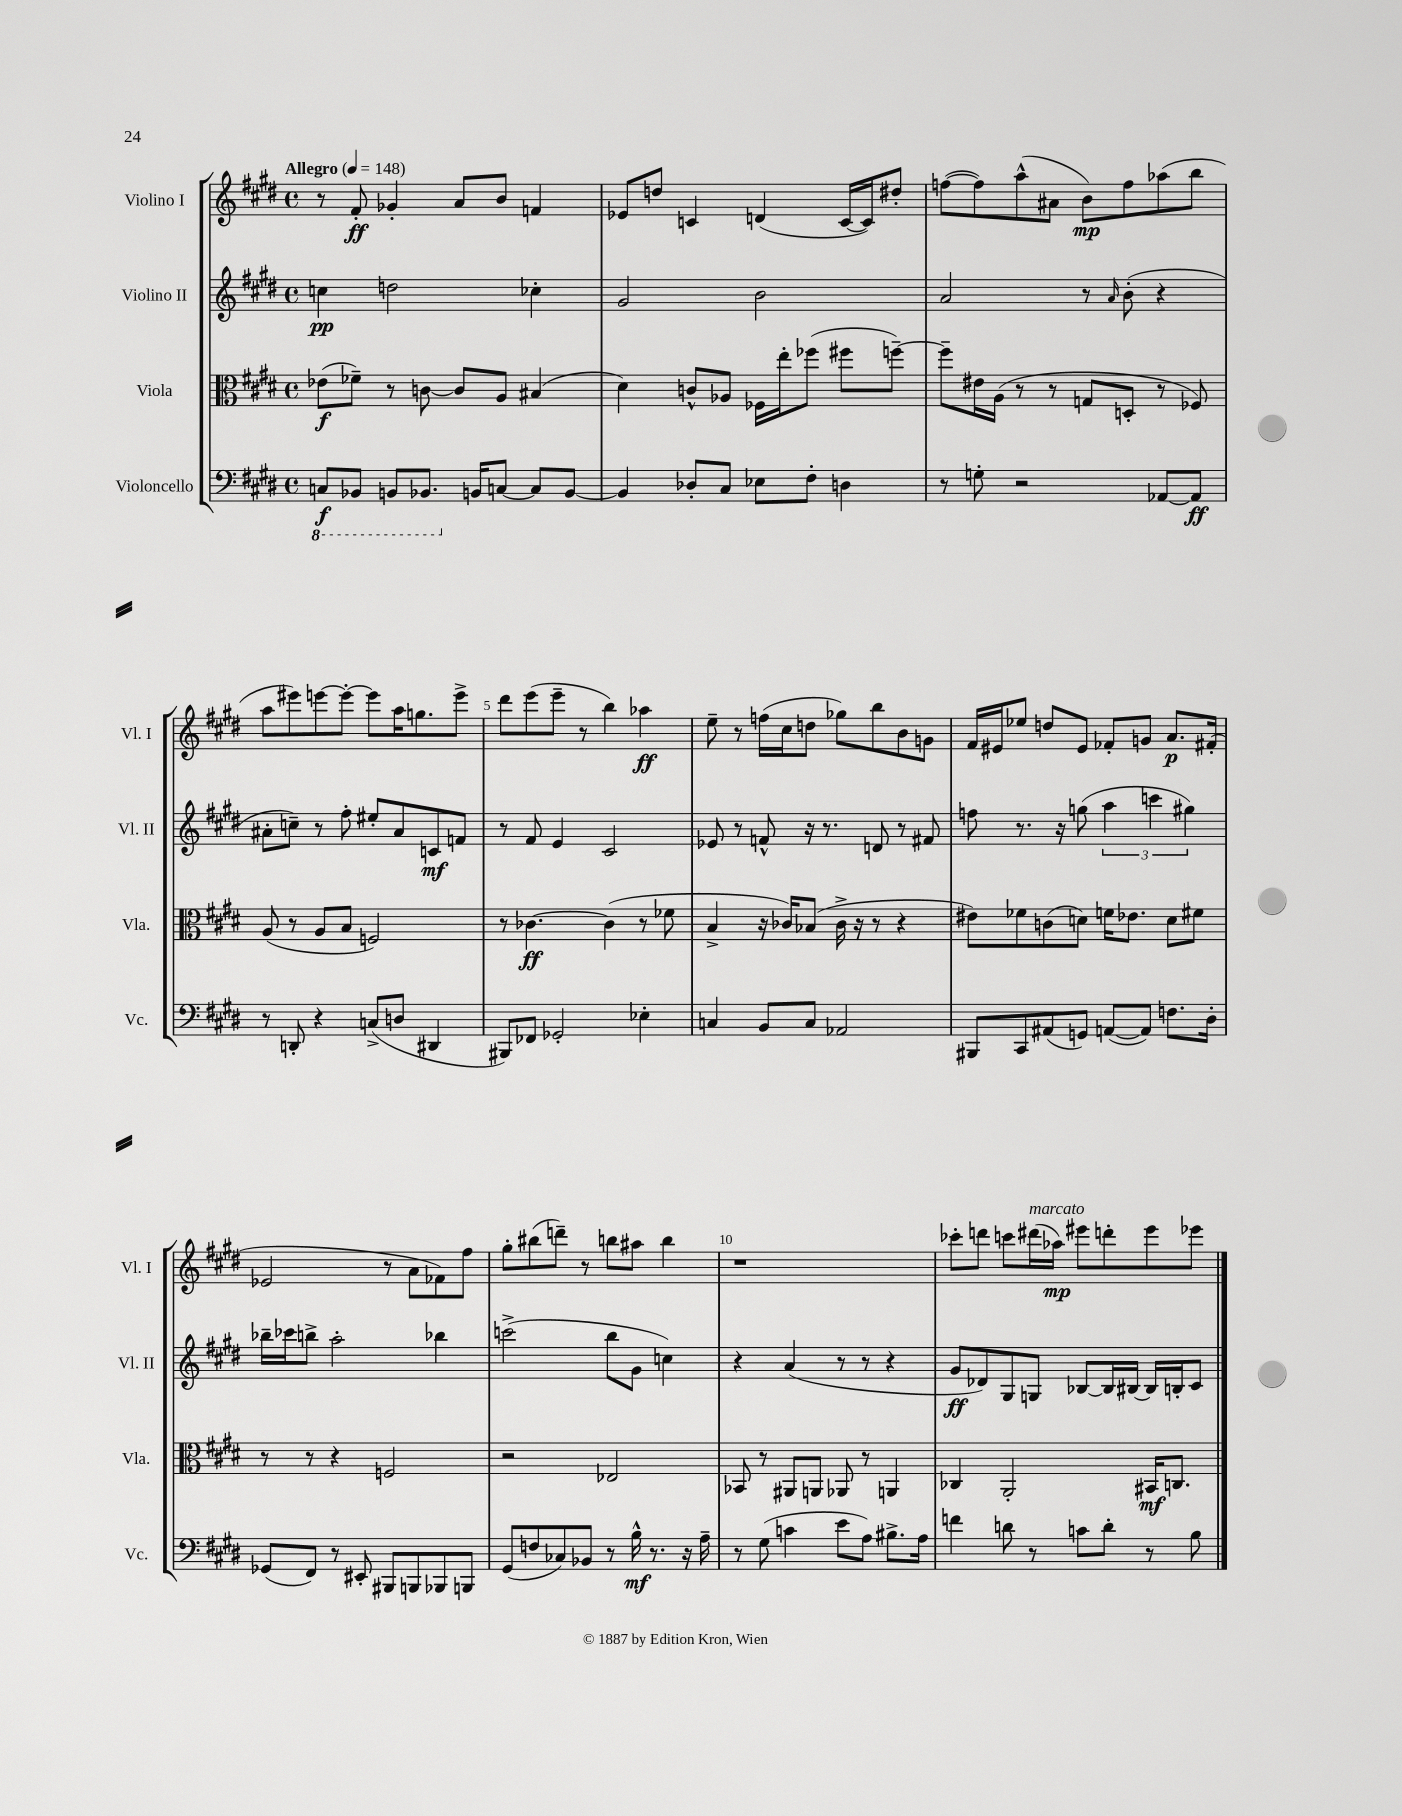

**kern	**dynam	**kern	**dynam	**kern	**dynam	**kern	**dynam
*part4	*part4	*part3	*part3	*part2	*part2	*part1	*part1
*staff4	*staff4	*staff3	*staff3	*staff2	*staff2	*staff1	*staff1
*I"Violoncello	*	*I"Viola	*	*I"Violino II	*	*I"Violino I	*
*I'Vc.	*	*I'Vla.	*	*I'Vl. II	*	*I'Vl. I	*
*clefF4	*	*clefC3	*	*clefG2	*	*clefG2	*
*k[f#c#g#d#]	*	*k[f#c#g#d#]	*	*k[f#c#g#d#]	*	*k[f#c#g#d#]	*
*M4/4	*	*M4/4	*	*M4/4	*	*M4/4	*
*met(c)	*	*met(c)	*	*met(c)	*	*met(c)	*
*MM148	*	*MM148	*	*MM148	*	*MM148	*
*8ba	*	*	*	*	*	*	*
=1	=1	=1	=1	=1	=1	=1	=1
!	!	!	!	!	!	!LO:TX:a:B:t=Allegro	!
8CCn/L	f	(8e-X\L	f	4ccn\	pp	8r	.
8BBB-X/J	.	8f-X~\J)	.	.	.	8f#'/	ff
8BBBn/L	.	8r	.	2ddn\	.	4g-X'/	.
8.BBB-X/J	.	[8cn\	.	.	.	.	.
.	.	8c/L]	.	.	.	8a/L	.
*X8ba	*	*	*	*	*	*	*
16BBn/KL	.	.	.	.	.	.	.
[8Cn/J	.	8A/J	.	.	.	8b/J	.
8C/L]	.	(4B#X/	.	4cc-X'\	.	4fn/	.
[8BB/J	.	.	.	.	.	.	.
=2	=2	=2	=2	=2	=2	=2	=2
4BB/]	.	4d#\)	.	2g#/	.	8e-X/L	.
.	.	.	.	.	.	8ddn/J	.
8D-X'/L	.	8cn^^/L	.	.	.	4cn/	.
8C#/J	.	8A-X/J	.	.	.	.	.
8E-X\L	.	16F-X\LL	.	2b\	.	(4dn/	.
.	.	16ee'\J	.	.	.	.	.
8F#'\J	.	(8ff-X\J	.	.	.	.	.
4Dn\	.	8ff#X\L	.	.	.	[16c/LL	.
.	.	.	.	.	.	16c/J])	.
.	.	[8ffn~\J)	.	.	.	8dd#X'/J	.
=3	=3	=3	=3	=3	=3	=3	=3
8r	.	8ff~\L]	.	2a/	.	([8ffn\L	.
8Gn'\	.	16e#X\L	.	.	.	8ff\])	.
.	.	(16A\JJ	.	.	.	.	.
2r	.	8r	.	.	.	(8aa^^\	.
.	.	8r	.	.	.	8a#X\J	.
.	.	8Gn/L	.	8r	.	8b\L)	mp
.	.	.	.	16qqa/	.	.	.
.	.	8Dn'/J	.	(8b'\	.	8ff\	.
[8AA-X/L	.	8r	.	4r	.	(8aa-X\	.
8AA-/J]	ff	8F-X/)	.	.	.	8bb\J	.
!!LO:LB:g=z
=4	=4	=4	=4	=4	=4	=4	=4
8r	.	(8A/	.	8a#X'\L	.	8aa\L	.
8DDn'/	.	8r	.	8ccn~\J)	.	8eee#X\)	.
4r	.	8A/L	.	8r	.	[8eeen\	.
.	.	8B/J	.	8ff#'\	.	8eee'\J_	.
(8Cn^/L	.	2Fn/)	.	8ee#X'/L	.	8eee\L]	.
8Dn/J	.	.	.	8a#/	.	16aa\K	.
.	.	.	.	.	.	8.ggn\	.
4DD#X/	.	.	.	8cn/	mf	.	.
.	.	.	.	8fn/J	.	8eee^\J	.
=5	=5	=5	=5	=5	=5	=5	=5
8BBB#X/L)	.	8r	.	8r	.	8ddd#\L	.
8FF-X/J	.	[4.c-X\	ff	8f#/	.	(8eee\	.
2GG-X'/	.	.	.	4e/	.	8eee~\J	.
.	.	.	.	.	.	8r	.
.	.	(4c-\]	.	2c#/	.	4bb\)	.
4E-X'\	.	8r	.	.	.	4aa-X\	ff
.	.	8f-X\	.	.	.	.	.
=6	=6	=6	=6	=6	=6	=6	=6
4Cn/	.	4B^/	.	8e-X/	.	8ee~\	.
.	.	.	.	8r	.	8r	.
8BB/L	.	16r	.	8fn^^/	.	(16ffn\LL	.
.	.	16c-X/KL)	.	.	.	16cc#\J	.
8C/J	.	(8B-X/J	.	16r	.	8ddn\J	.
.	.	.	.	8.r	.	.	.
2AA-X/	.	16c-^\	.	.	.	8gg-X\L)	.
.	.	16r	.	.	.	.	.
.	.	8r	.	8dn/	.	8bb\	.
.	.	4r	.	8r	.	8b\	.
.	.	.	.	8f#X/	.	8gn\J	.
=7	=7	=7	=7	=7	=7	=7	=7
8BBB#X/L	.	8e#X\L)	.	8ffn\	.	16f#/LL	.
.	.	.	.	.	.	16e#X/J	.
8CC#/	.	8f-X\	.	8.r	.	8ee-X/J	.
(8AA#X/	.	(8cn\	.	.	.	8ddn/L	.
.	.	.	.	16r	.	.	.
8GGn/J)	.	8dn\J)	.	(8ggn\	.	8e#/J	.
([8AAn/L	.	16fn\KL	.	6aa\	.	8f-X'/L	.
.	.	8.e-X\J	.	.	.	.	.
8AA/J])	.	.	.	.	.	8gn/J	.
.	.	.	.	6cccn\	.	.	.
8.Fn\L	.	8d\L	.	.	.	8.a/L	p
.	.	.	.	6gg#X\)	.	.	.
.	.	8f#X\J	.	.	.	.	.
16D#'\Jk	.	.	.	.	.	(16f#X'/Jk	.
!!LO:LB:g=z
=8	=8	=8	=8	=8	=8	=8	=8
(8GG-X/L	.	8r	.	16bb-X~\LL	.	2e-X/	.
.	.	.	.	16ccc-X\J	.	.	.
8FF#/J)	.	8r	.	8bbn^\J	.	.	.
8r	.	4r	.	2aa'\	.	.	.
8EE#X'/	.	.	.	.	.	.	.
8BBB#X/L	.	2Fn/	.	.	.	8r	.
8BBBn/	.	.	.	.	.	8a\L	.
8BBB-X/	.	.	.	4bb-X\	.	8f-X\)	.
8BBBn/J	.	.	.	.	.	8ff#\J	.
=9	=9	=9	=9	=9	=9	=9	=9
(8GG#/L	.	2r	.	(2cccn^\	.	8gg#'\L	.
8Fn/	.	.	.	.	.	(8bb#X\	.
8C-X/)	.	.	.	.	.	8dddn~\J)	.
8BB-X/J	.	.	.	.	.	8r	.
8r	.	2E-X/	.	8bb\L	.	8bbn\L	.
16B^^\	mf	.	.	8g#\J	.	8aa#X\J	.
8.r	.	.	.	.	.	.	.
.	.	.	.	4ccn\)	.	4bb\	.
16r	.	.	.	.	.	.	.
16A~\	.	.	.	.	.	.	.
=10	=10	=10	=10	=10	=10	=10	=10
8r	.	8BB-X/	.	4r	.	1r	.
(8G#\	.	8r	.	.	.	.	.
4cn\	.	8AA#X/L	.	(4a/	.	.	.
.	.	8AAn/J	.	.	.	.	.
8e\L	.	8AA-X/	.	8r	.	.	.
8A\J)	.	8r	.	8r	.	.	.
8.B#X^\L	.	4AAn/	.	4r	.	.	.
16A\Jk	.	.	.	.	.	.	.
=11	=11	=11	=11	=11	=11	=11	=11
4fn\	.	4C-X/	.	8g#/L	ff	8ccc-X'\L	.
.	.	.	.	8d-X/)	.	8dddn\J	.
8dn\	.	2AA'/	.	8G#/	.	8cccn\L	.
!	!	!	!	!	!	!LO:TX:a:i:t=marcato	!
8r	.	.	.	8Gn/J	.	(16ddd#X\L	.
.	.	.	.	.	.	16aa-X\JJ)	mp
8cn\L	.	.	.	[8B-X/L	.	8eee#X\L	.
8d'\J	.	.	.	16B-/L]	.	8dddn'\	.
.	.	.	.	[16B#X/JJ	.	.	.
8r	.	16BB#X/KL	mf	16B#/LL]	.	8eee#\	.
.	.	8.Cn/J	.	16Bn'/J	.	.	.
8B\	.	.	.	8c#/J	.	8eee-X\J	.
==	==	==	==	==	==	==	==
*-	*-	*-	*-	*-	*-	*-	*-
